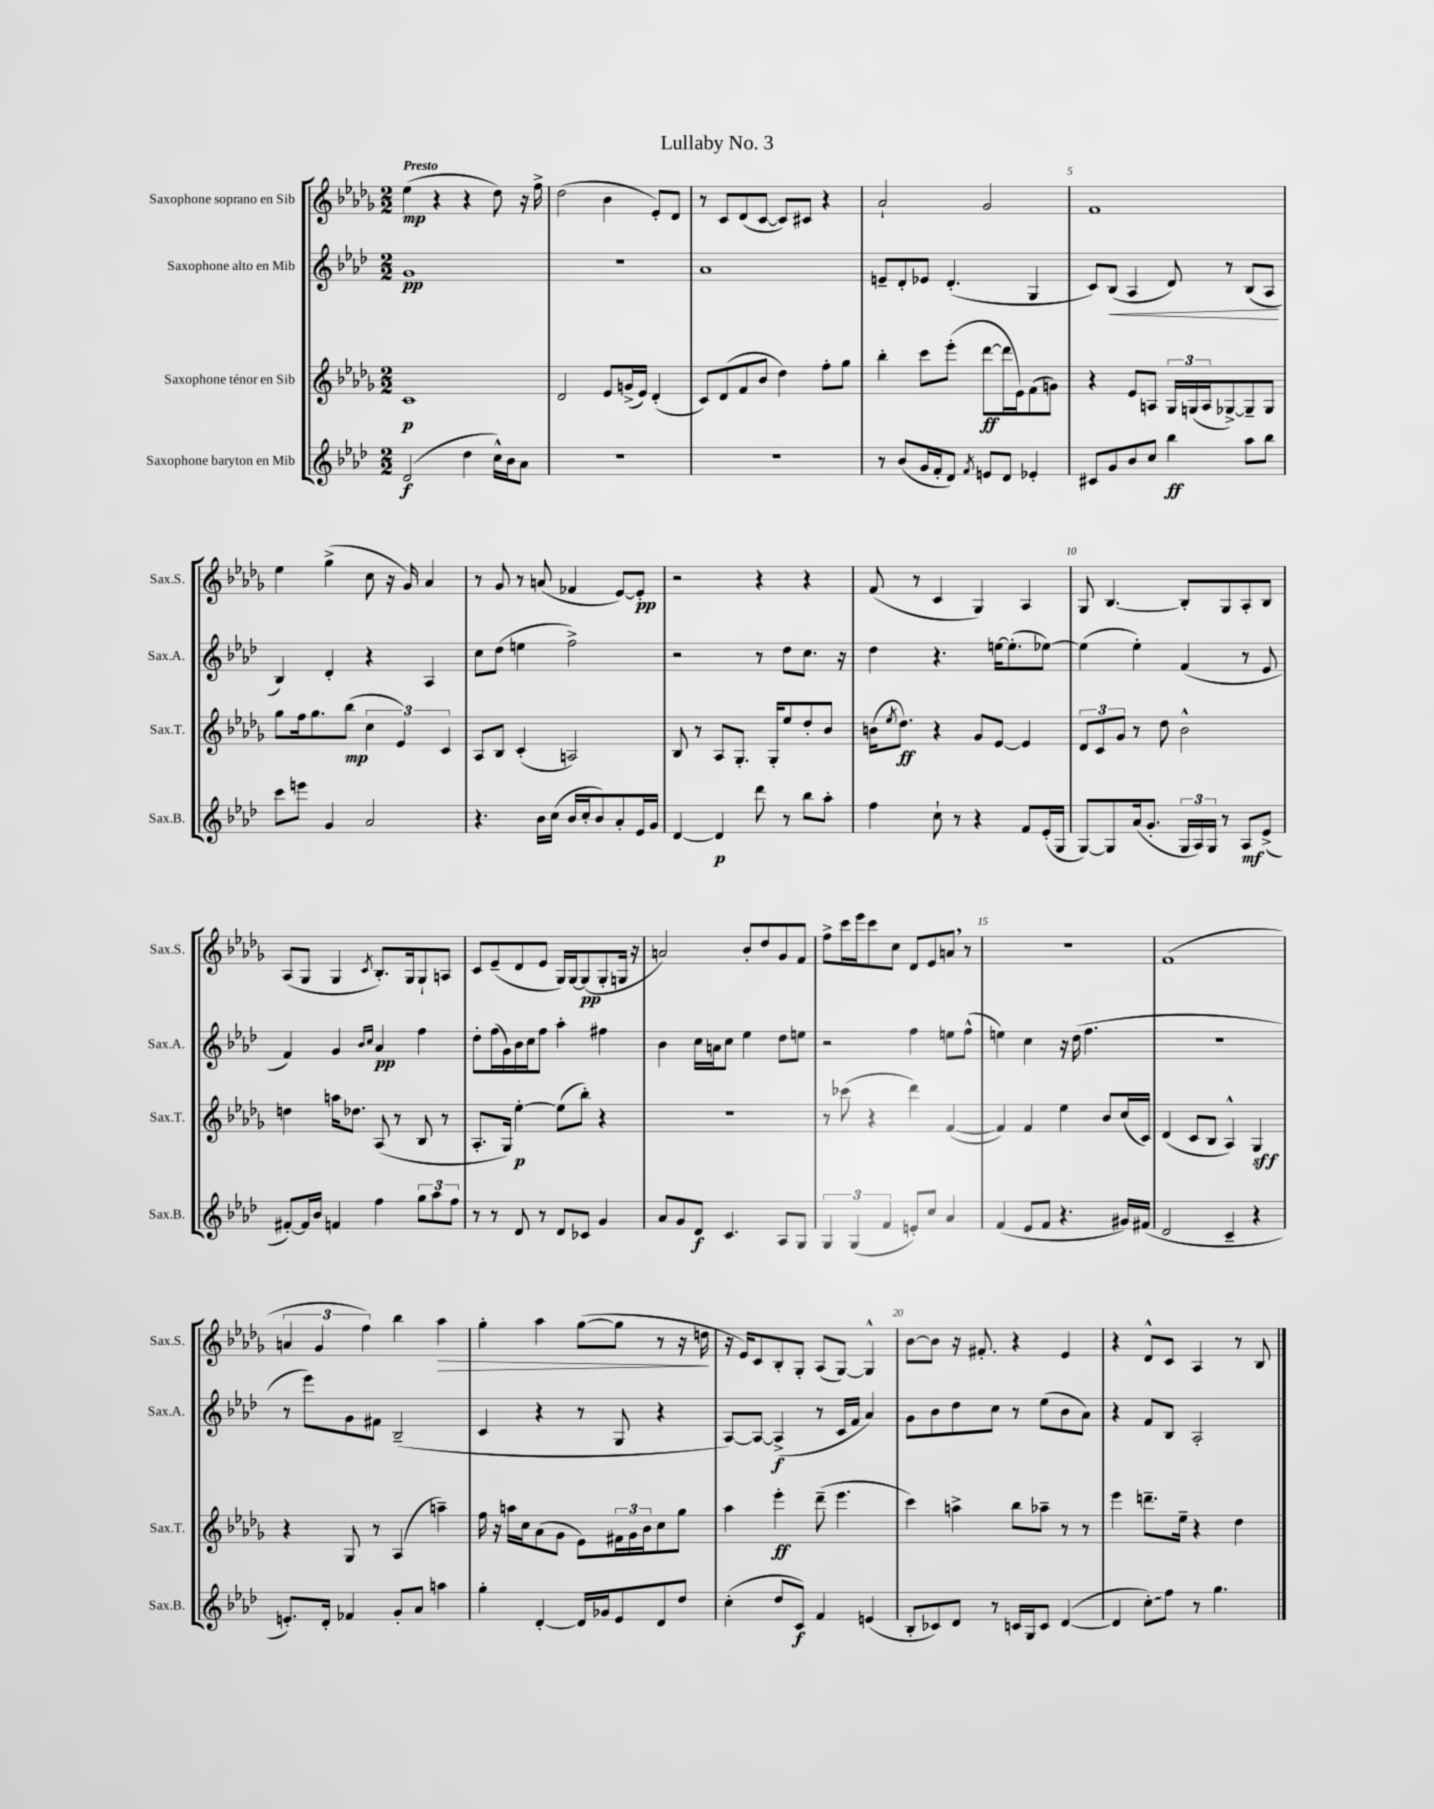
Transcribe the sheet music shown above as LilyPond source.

\header { title = "Lullaby No. 3" }
<<
\new StaffGroup <<
\new Staff = "s0" \with { instrumentName = "Saxophone soprano en Sib" shortInstrumentName = "Sax.S." } {
    \clef treble \key des \major \numericTimeSignature \time 2/2 \tempo "Presto"
    ees''4\mp( r4 r4 des''8) r16 f''16-> |
    des''2( bes'4 ees'8-.) des'8 |
    r8 c'8 des'8( c'8~ c'8) cis'8 r4 |
    aes'2-! ges'2 |
    f'1 |
    ees''4 ges''4->( c''8 r16 ges'16) aes'4 |
    r8 ges'8 r8 a'8( fes'4 ees'8~) ees'8-.\pp |
    r2 r4 r4 |
    f'8( r8 c'4 ges4) aes4 |
    ges8 bes4.~ bes8-. ges8 aes8-. bes8 |
    aes8( ges8 ges4 \acciaccatura { c'8 } bes8.-.) ges16 ges8-! a8 |
    c'8 ees'8--( des'8 ees'8 ges16) ges16~ ges8\pp( ges8-. g16 r16 |
    a'2) bes'8-. des''8 ges'8 f'8 |
    f''8-> c'''16 ees'''16 c'''8 c''8 des'8 ees'8 a'8 \breathe r8 |
    R1 |
    f'1( |
    \tuplet 3/2 { a'4 ges'4 f''4) } bes''4 aes''4\> |
    ges''4-. aes''4 ges''8~( ges''8 r8 r16 d''16\! |
    r16 ees'16) c'8 bes8-. ges8-. aes8( ges8~) ges4-^ |
    bes'8~ bes'8 r16 fis'8.-. r4 ees'4 |
    r4 des'8-^ c'8 aes4 r8 bes8 \bar "|." |
}
\new Staff = "s1" \with { instrumentName = "Saxophone alto en Mib" shortInstrumentName = "Sax.A." } {
    \clef treble \key aes \major \numericTimeSignature \time 2/2
    g'1\pp |
    r1 |
    aes'1 |
    e'8-- des'8-. ees'8 des'4.-.( g4 |
    c'8) bes8\<( aes4 des'8) r8 bes8( aes8\! |
    bes4) des'4-. r4 aes4 |
    c''8 des''8( e''4 f''2->) |
    r2 r8 des''8 c''8. r16 |
    des''4 r4. e''16~ e''8.-.( ees''8~) |
    ees''4( ees''4-.) f'4( r8 ees'8 |
    f'4) g'4 \grace { bes'16 c''16 } aes'4\pp f''4 |
    des''8-. f''16( g'16) bes'16 c''16 f''8 aes''4-. fis''4 |
    bes'4 c''16 a'16 c''8 ees''4 des''8 e''8 |
    r2 f''4 e''8 f''8-^( |
    e''4) c''4 r16 des''16( f''4. |
    r1 |
    r8 ees'''8) g'8 fis'8 bes2--( |
    c'4 r4 r8 g8 r4 |
    aes8~) aes8~ aes4->\f( r8 c'16 f'16 aes'4) |
    g'8 bes'8 des''8 c''8 r8 ees''8( bes'8 aes'8) |
    r4 f'8 bes8 aes2-. \bar "|." |
}
\new Staff = "s2" \with { instrumentName = "Saxophone ténor en Sib" shortInstrumentName = "Sax.T." } {
    \clef treble \key des \major \numericTimeSignature \time 2/2
    c'1\p |
    des'2 ees'8 g'16->( ees'16) des'4-.( |
    c'8) des'8( f'8 bes'8 des''4) f''8-. ges''8 |
    bes''4-. c'''8 ees'''8-.( des'''8~\ff des'''16 ees'16) f'8( g'8) |
    r4 ees'8 a8 \tuplet 3/2 { ges16 g16( a16 } ges8~->) ges8-- ges8 |
    ges''8 f''16 ges''8. bes''8\mp( \tuplet 3/2 { c''4 ees'4) c'4 } |
    aes8 bes8 c'4-.( a2) |
    bes8 r8 aes8 ges8.-. ges16-. ees''8 des''8-. bes'8 |
    b'16( \acciaccatura { ees''8 } des''8.\ff) r4 ges'8 ees'8~ ees'4 |
    \tuplet 3/2 { des'8 c'8 ges'8 } r8 des''8 bes'2-^ |
    d''4 a''16 des''8. aes8( r8 bes8 r8 |
    aes8.-. ges16) ees''4~-.\p ees''8( bes''8-.) r4 |
    R1 |
    r8 ces'''8( r4 des'''4) f'4~( |
    f'4) f'4 ees''4 bes'8 c''16( c'16) |
    des'4( c'8 bes8 aes4-^) ges4\sff |
    r4 ges8 r8 aes4( a''4--) |
    f''16 r16 a''16 c''16 aes'8( ges'8 ees'8) \tuplet 3/2 { fis'16 ges'16 bes'16 } c''8 ges''8 |
    aes''4 ees'''4-.\ff des'''8--( ees'''4. |
    c'''4) a''4-> bes''8 aes''8-- r8 r8 |
    ees'''4 d'''8.-- ees''16-- r4 des''4 \bar "|." |
}
\new Staff = "s3" \with { instrumentName = "Saxophone baryton en Mib" shortInstrumentName = "Sax.B." } {
    \clef treble \key aes \major \numericTimeSignature \time 2/2
    des'2\f( des''4 c''16-^) bes'16 aes'8 |
    R1 |
    R1 |
    r8 bes'8( g'16 f'16-. des'8) \acciaccatura { f'8 } e'8 des'8 ees'4-. |
    cis'8 g'8 bes'8 c''8 bes''4\ff aes''8 bes''8 |
    c'''8 e'''8 g'4 aes'2 |
    r4. bes'16 c''16( bes'16 c''16-. bes'8) aes'8-. ees'16 g'16 |
    des'4~ des'4\p des'''8 r8 bes''8 aes''8-. |
    f''4 c''8-! r8 r4 f'8 ees'16-.( g16 |
    g8~) g8 aes'16( g'8.-. \tuplet 3/2 { g16 aes16) g16 } r8 aes8\mf ees'8->( |
    fis'8~-.) fis'16 bes'16 f'4 f''4 \tuplet 3/2 { g''8 aes''8 f''8 } |
    r8 r8 des'8 r8 des'8 ces'8 g'4 |
    aes'8 g'8 des'8\f c'4. aes8 g8 |
    \tuplet 3/2 { g4 g4( f'4 } e'8-.) c''8 aes'4 |
    f'4( ees'8 f'8 r4. gis'16) fis'16( |
    des'2 c'4-- r4 |
    e'8.-.) des'16-. fes'4 g'8-. aes'8 a''4 |
    g''4-. des'4~-. des'16 ges'16 ees'8 des'8 des''8 |
    c''4-.( des''8 c'8\f) f'4 e'4( |
    bes8-. ces'8) des'8 r8 c'16 g16 c'8 des'4~( |
    des'4 \once \override Glissando.style = #'zigzag c''8-.\glissando) f''8 r8 g''4. \bar "|." |
}
>>
>>
\layout { \context { \Score \override BarNumber.break-visibility = ##(#f #t #t) barNumberVisibility = #(every-nth-bar-number-visible 5) } }
